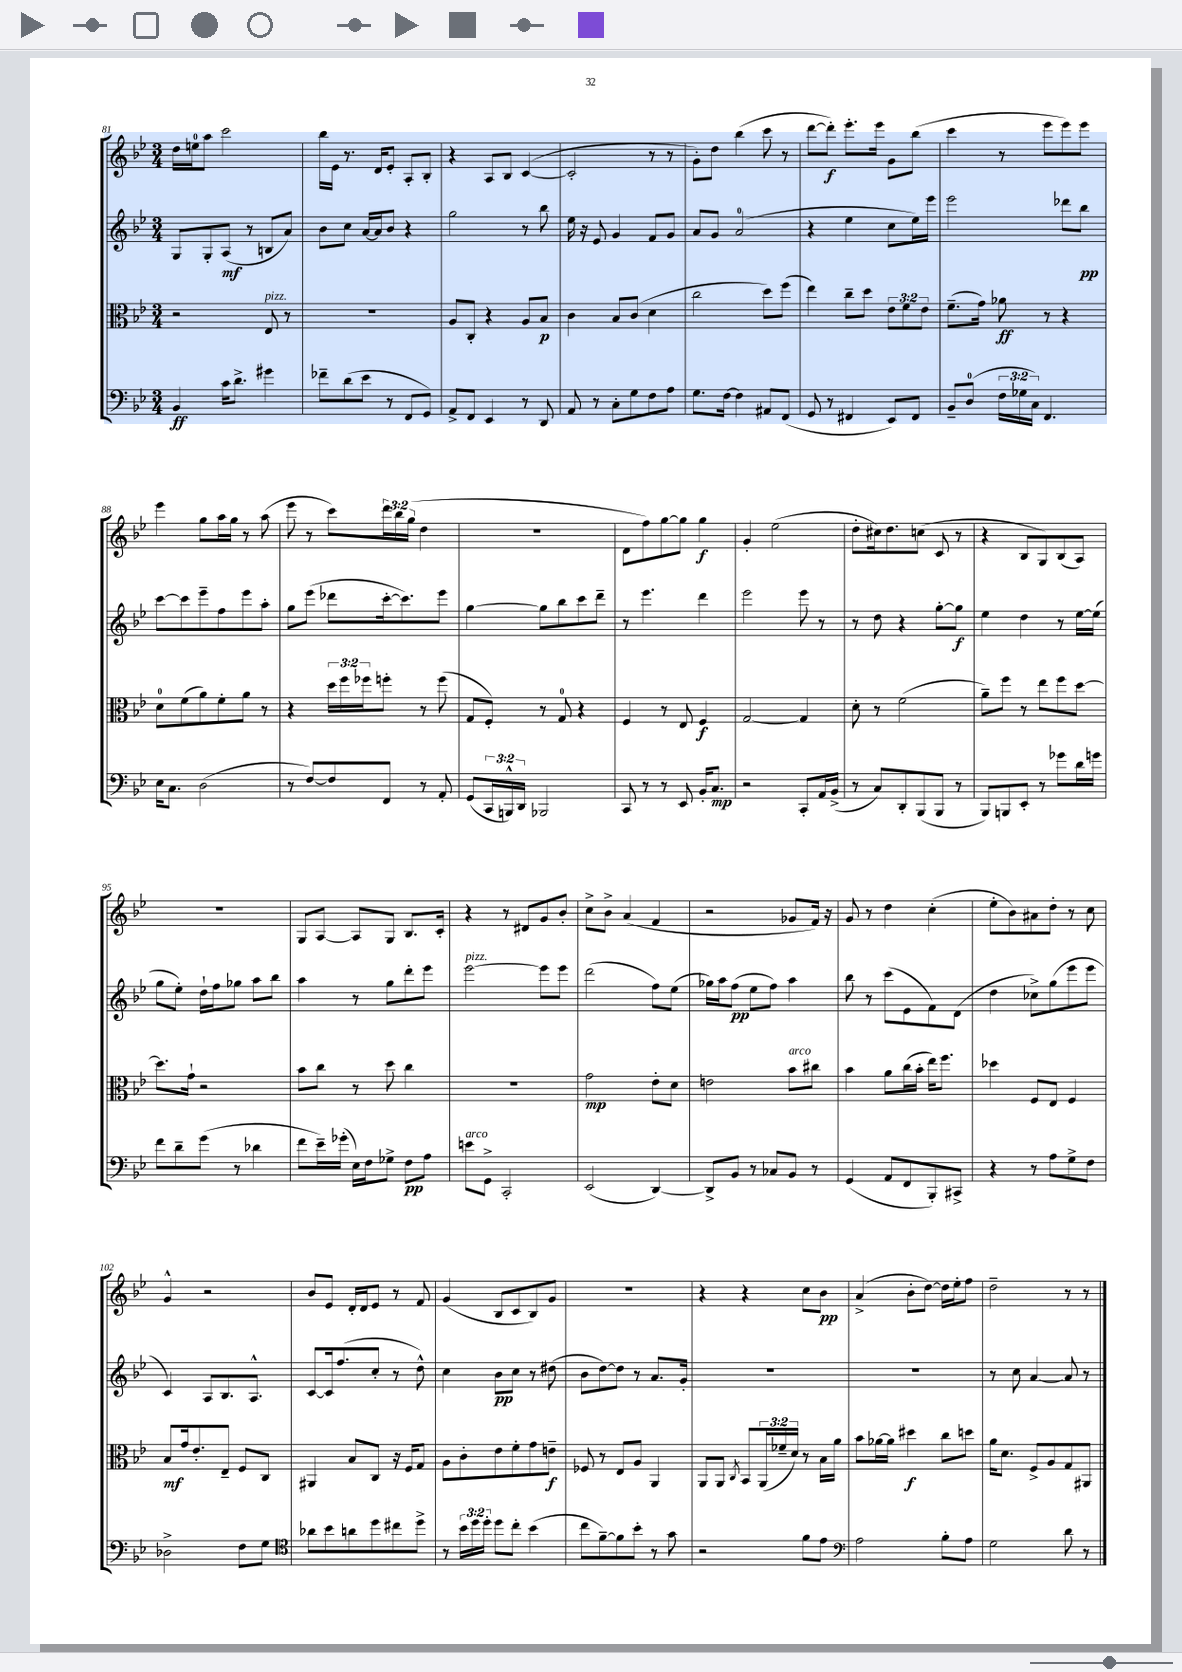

**kern	**dynam	**kern	**dynam	**kern	**dynam	**kern	**dynam
*part4	*part4	*part3	*part3	*part2	*part2	*part1	*part1
*staff4	*staff4	*staff3	*staff3	*staff2	*staff2	*staff1	*staff1
*clefF4	*	*clefC3	*	*clefG2	*	*clefG2	*
*k[b-e-]	*	*k[b-e-]	*	*k[b-e-]	*	*k[b-e-]	*
*M3/4	*	*M3/4	*	*M3/4	*	*M3/4	*
=81	=81	=81	=81	=81	=81	=81	=81
4BB-/	ff	2r	.	8G/L	.	16dd\LL	.
.	.	.	.	.	.	16een\J	.
.	.	.	.	8G'/	.	8aa\J	.
16c\KL	.	.	.	(8A/J	mf	2ccc\	.
8.d^\J	.	.	.	.	.	.	.
.	.	.	.	8r	.	.	.
!	!	!LO:TX:a:i:t=pizz.	!	!	!	!	!
4g#X\	.	8E-/	.	8Bn/L	.	.	.
.	.	8r	.	8a/J)	.	.	.
=82	=82	=82	=82	=82	=82	=82	=82
8f-X~\L	.	2.r	.	8b-\L	.	16bb-\LL	.
.	.	.	.	.	.	16e-\JJ	.
(8d\	.	.	.	8cc\J	.	8.r	.
8e-\J	.	.	.	[16a/LL	.	.	.
.	.	.	.	16a/J]	.	16d/KL	.
8r	.	.	.	8b-/J	.	8e-'/J	.
8FF/L	.	.	.	4r	.	8A'/L	.
8GG/J)	.	.	.	.	.	8B-'/J	.
=83	=83	=83	=83	=83	=83	=83	=83
8AA^/L	.	8A/L	.	2gg\	.	4r	.
8FF/J	.	8C'/J	.	.	.	.	.
4EE-/	.	4r	.	.	.	8A/L	.
.	.	.	.	.	.	8B-/J	.
8r	.	8A/L	.	8r	.	([4c/	.
8DD/	.	8B-/J	p	8bb-\	.	.	.
=84	=84	=84	=84	=84	=84	=84	=84
8AA/	.	4c\	.	16ee-\	.	2c'/]	.
.	.	.	.	16r	.	.	.
8r	.	.	.	8e-/	.	.	.
8C'\L	.	8B-/L	.	4g/	.	.	.
8G\	.	(8c/J	.	.	.	.	.
8F\	.	4d\	.	8f/L	.	8r	.
8A\J	.	.	.	8g/J	.	8r	.
=85	=85	=85	=85	=85	=85	=85	=85
8.G\L	.	2cc\	.	8a/L	.	8g'\L)	.
.	.	.	.	8g/J	.	8dd\J	.
[16F\Jk	.	.	.	.	.	.	.
4F\]	.	.	.	(2a/	.	(4bb-\	.
8AA#X/L	.	8dd\L)	.	.	.	8ccc\	.
(8FF/J	.	(8ff\J	.	.	.	8r	.
=86	=86	=86	=86	=86	=86	=86	=86
8GG/	.	4ee-\)	.	4r	.	[8ddd\L	.
8r	.	.	.	.	.	8ddd'\J])	f
4FF#X/	.	8cc~\L	.	4ee-\	.	8.eee-'\L	.
.	.	8dd\J	.	.	.	.	.
.	.	.	.	.	.	16eee-\Jk	.
8EE-/L)	.	12e-\L	.	8cc\L	.	8g\L	.
.	.	12f\	.	.	.	.	.
8FF#/J	.	.	.	16ee-\L)	.	(8bb-\J	.
.	.	12e-\J	.	.	.	.	.
.	.	.	.	16eee-\JJ	.	.	.
=87	=87	=87	=87	=87	=87	=87	=87
8BB-~/L	.	(8.f~\L	.	2eee-\	.	4ccc\	.
(8D/J	.	.	.	.	.	.	.
.	.	16g\Jk)	.	.	.	.	.
24F\LL	.	8a-X\	ff	.	.	8r	.
24G-X\	.	.	.	.	.	.	.
24C\JJ)	.	.	.	.	.	.	.
4.FF/	.	8r	.	.	.	8eee-\L	.
.	.	4r	.	8ddd-X\L	.	8eee-\)	.
.	.	.	.	8bb-\J	pp	8eee-\J	.
!!LO:LB:g=z
=88	=88	=88	=88	=88	=88	=88	=88
16E-\KL	.	8d\L	.	[8ccc\L	.	4eee-\	.
8.C\J	.	.	.	.	.	.	.
.	.	(8f\	.	8ccc\]	.	.	.
(2D\	.	8a\)	.	8eee-~\	.	8gg\L	.
.	.	8f'\	.	8ff\	.	16aa\L	.
.	.	.	.	.	.	16gg\JJ	.
.	.	8a\J	.	8eee-\	.	8r	.
.	.	8r	.	8aa'\J	.	(8aa\	.
=89	=89	=89	=89	=89	=89	=89	=89
8r	.	4r	.	8gg\L	.	8eee-\	.
[8F/L)	.	.	.	(8eee-\J	.	8r	.
8F/]	.	24dd\LL	.	8ddd-X\L	.	8ccc\L)	.
.	.	24ff\	.	.	.	.	.
.	.	24ff-X\J	.	.	.	.	.
8FF/J	.	8ffn'\J	.	[16ccc'\k	.	24ddd\L	.
.	.	.	.	.	.	24bb-\	.
.	.	.	.	8.ccc\])	.	.	.
.	.	.	.	.	.	(24gg\JJ	.
8r	.	8r	.	.	.	4dd\	.
8AA'/	.	(8ff\	.	8eee-\J	.	.	.
=90	=90	=90	=90	=90	=90	=90	=90
(8GG/L	.	8G/L	.	[4gg\	.	2.r	.
24CC/L	.	8F'/J)	.	.	.	.	.
24BBBn^^/)	.	.	.	.	.	.	.
24DD/JJ	.	.	.	.	.	.	.
2BBB-X/	.	8r	.	8gg\L]	.	.	.
.	.	8G/	.	8bb-\	.	.	.
.	.	4r	.	8ccc\	.	.	.
.	.	.	.	8ddd~\J	.	.	.
=91	=91	=91	=91	=91	=91	=91	=91
8CC/	.	4F/	.	8r	.	8d\L	.
8r	.	.	.	4.eee-\	.	8ff\)	.
8r	.	8r	.	.	.	[8gg\	.
8EE-/	.	8E-/	.	.	.	8gg\J]	.
16BB-'/KL	.	4F/	f	4ddd\	.	4gg\	f
8.C/J	mp	.	.	.	.	.	.
=92	=92	=92	=92	=92	=92	=92	=92
2r	.	[2G/	.	2eee-\	.	4g'/	.
.	.	.	.	.	.	(2ee-\	.
8CC'/L	.	4G/]	.	8eee-\	.	.	.
16AA/L	.	.	.	8r	.	.	.
(16BB-^/JJ	.	.	.	.	.	.	.
=93	=93	=93	=93	=93	=93	=93	=93
8r	.	8d'\	.	8r	.	8dd'\L	.
8C/L)	.	8r	.	8dd\	.	16cc#X\k)	.
.	.	.	.	.	.	8.dd\	.
8DD'/	.	(2f\	.	4r	.	.	.
(8BBB-/	.	.	.	.	.	(8ccn\J	.
8BBB-/J	.	.	.	[8gg'\L	.	8c/	.
8r	.	.	.	8gg\J]	f	8r	.
=94	=94	=94	=94	=94	=94	=94	=94
8BBB-/L)	.	8a~\L)	.	4ee-\	.	4r	.
8BBBn/	.	8ff\J	.	.	.	.	.
8EE-'/J	.	8r	.	4dd\	.	8B-/L	.
8r	.	8ee-\L	.	.	.	8G/)	.
8g-X\L	.	8ff\	.	8r	.	(8B-/	.
16d\L	.	[8dd\J	.	[16ee-\LL	.	8A/J)	.
16gn\JJ	.	.	.	(16ee-\JJ]	.	.	.
!!LO:LB:g=z
=95	=95	=95	=95	=95	=95	=95	=95
8f\L	.	8.dd\L]	.	8gg\L	.	2.r	.
8d~\	.	.	.	8ee-'\J)	.	.	.
.	.	16g`\Jk	.	.	.	.	.
(8g\J	.	2r	.	16dd`\LL	.	.	.
.	.	.	.	16ff\J	.	.	.
8r	.	.	.	8gg-X\J	.	.	.
4d-X\	.	.	.	8aa\L	.	.	.
.	.	.	.	8bb-\J	.	.	.
=96	=96	=96	=96	=96	=96	=96	=96
8f\L	.	8b-\L	.	4aa\	.	8G/L	.
16e-~\L)	.	8cc\J	.	.	.	[8A/J	.
(16g-X'\JJ	.	.	.	.	.	.	.
16E-\LL)	.	8r	.	8r	.	8A/L]	.
16F\J	.	.	.	.	.	.	.
8G-X^\J	.	8dd\	.	8gg\L	.	8G/J	.
8F\L	pp	4cc\	.	8ddd'\	.	8.B-/L	.
8A\J	.	.	.	8eee-\J	.	.	.
.	.	.	.	.	.	16c'/Jk	.
=97	=97	=97	=97	=97	=97	=97	=97
!	!	!	!	!LO:TX:a:i:t=pizz.	!	!	!
!LO:TX:a:i:t=arco	!	!	!	!	!	!	!
8en\L	.	2.r	.	[2eee-\	.	4r	.
8GG^\J	.	.	.	.	.	.	.
2CC'/	.	.	.	.	.	8r	.
.	.	.	.	.	.	8d#X/L	.
.	.	.	.	8eee-\L]	.	8g/	.
.	.	.	.	8eee-\J	.	8b-'/J	.
=98	=98	=98	=98	=98	=98	=98	=98
(2EE-/	.	2g\	mp	(2ddd\	.	8cc^\L	.
.	.	.	.	.	.	8b-^\J	.
.	.	.	.	.	.	(4a/	.
[4DD/)	.	8e-'\L	.	8ff\L)	.	4f/	.
.	.	8d\J	.	(8ee-\J	.	.	.
=99	=99	=99	=99	=99	=99	=99	=99
8DD^/L]	.	2en\	.	16gg-X\LL)	.	2r	.
.	.	.	.	16aa\J	.	.	.
8BB-/J	.	.	.	(8ff\J	pp	.	.
8r	.	.	.	8ee-\L	.	.	.
8C-X/L	.	.	.	8ff\J)	.	.	.
!	!	!LO:TX:a:i:t=arco	!	!	!	!	!
8BB-/J	.	8b-\L	.	4aa\	.	8g-X/L	.
8r	.	8cc#X\J	.	.	.	16f/Jk)	.
.	.	.	.	.	.	16r	.
=100	=100	=100	=100	=100	=100	=100	=100
(4GG/	.	4b-\	.	8bb-\	.	8g/	.
.	.	.	.	8r	.	8r	.
8AA/L	.	8a\L	.	(8ccc\L	.	4dd\	.
8FF/	.	(16cc\L	.	8e-\	.	.	.
.	.	16b-'\JJ	.	.	.	.	.
8BBB-'/)	.	16ee-\KL)	.	8f\)	.	(4cc'\	.
.	.	8.ff\J	.	.	.	.	.
8CC#X^/J	.	.	.	(8d\J	.	.	.
=101	=101	=101	=101	=101	=101	=101	=101
4r	.	4dd-X\	.	4dd\	.	8ee-'\L	.
.	.	.	.	.	.	8b-\)	.
8r	.	8F/L	.	8cc-X^\L)	.	8a#X\	.
8A\L	.	8E-/J	.	(8gg\	.	8dd'\J	.
8G^\	.	4F/	.	8eee-\	.	8r	.
8F\J	.	.	.	8eee-\J	.	8cc\	.
!!LO:LB:g=z
=102	=102	=102	=102	=102	=102	=102	=102
2D-X^\	.	8B-/L	mf	4c/)	.	4g^^/	.
.	.	16g/k	.	.	.	.	.
.	.	8.e-'/	.	.	.	.	.
.	.	.	.	8A/L	.	2r	.
.	.	8E-~/J	.	8.B-/	.	.	.
8F\L	.	8F/L	.	.	.	.	.
.	.	.	.	8.A^^/J	.	.	.
8G\J	.	8C/J	.	.	.	.	.
=103	=103	=103	=103	=103	=103	=103	=103
*clefC4	*	*	*	*	*	*	*
8a-X\L	.	4AA#X/	.	[8c/L	.	8b-/L	.
8b-\	.	.	.	16c/k]	.	8e-/J	.
.	.	.	.	(8.ff/	.	.	.
8an\	.	8B-/L	.	.	.	16d'/LL	.
.	.	.	.	.	.	16d/J	.
8dd\	.	8C/J	.	8cc'/J	.	8e-/J	.
8cc#X\	.	16r	.	8r	.	8r	.
.	.	16F/KL	.	.	.	.	.
8dd^\J	.	8G/J	.	8dd^^\)	.	8f/	.
=104	=104	=104	=104	=104	=104	=104	=104
8r	.	8A\L	.	4cc\	.	(4g/	.
24b-\LL	.	8c'\	.	.	.	.	.
24dd\	.	.	.	.	.	.	.
24dd'\JJ	.	.	.	.	.	.	.
8dd\L	.	8e-\	.	8b-\L	pp	8B-/L	.
8cc'\J	.	8f'\	.	8cc\J	.	8c/	.
(4b-\	.	8g\	.	8r	.	8B-/)	.
.	.	8en~\J	f	(8dd#X\	.	8g/J	.
=105	=105	=105	=105	=105	=105	=105	=105
8cc\L	.	8F-X/	.	8b-\L	.	2.r	.
[8f~\)	.	8r	.	[8dd\)	.	.	.
8f\]	.	8E-/L	.	8dd\J]	.	.	.
8b-'\J	.	8A/J	.	8r	.	.	.
8r	.	4AA/	.	8.a/L	.	.	.
8g\	.	.	.	.	.	.	.
.	.	.	.	16g'/Jk	.	.	.
=106	=106	=106	=106	=106	=106	=106	=106
2r	.	8AA/L	.	2.r	.	4r	.
.	.	8AA/J	.	.	.	.	.
.	.	8qC/	.	.	.	.	.
.	.	8BB-/L	.	.	.	4r	.
.	.	(24AA/L	.	.	.	.	.
.	.	24f-X~/	.	.	.	.	.
.	.	24d/JJ)	.	.	.	.	.
8f\L	.	8r	.	.	.	8cc\L	.
8e-\J	.	16B-\LL	.	.	.	8b-\J	pp
.	.	16a\JJ	.	.	.	.	.
=107	=107	=107	=107	=107	=107	=107	=107
*clefF4	*	*	*	*	*	*	*
2A\	.	8b-\L	.	2.r	.	(4a^/	.
.	.	[16a-X\L	.	.	.	.	.
.	.	16a-\JJ]	.	.	.	.	.
.	.	4dd#X\	f	.	.	8b-'\L	.
.	.	.	.	.	.	[8dd\J)	.
8B-'\L	.	8cc\L	.	.	.	16dd\LL]	.
.	.	.	.	.	.	16ee-'\J	.
8A\J	.	8ddn\J	.	.	.	8ff\J	.
=108	=108	=108	=108	=108	=108	=108	=108
2G\	.	16a\KL	.	8r	.	2dd~\	.
.	.	8.d\J	.	.	.	.	.
.	.	.	.	8cc\	.	.	.
.	.	8F^/L	.	[4a/	.	.	.
.	.	8A/	.	.	.	.	.
8d\	.	8G/	.	8a/]	.	8r	.
8r	.	8AA#X/J	.	8r	.	8r	.
==	==	==	==	==	==	==	==
*-	*-	*-	*-	*-	*-	*-	*-
